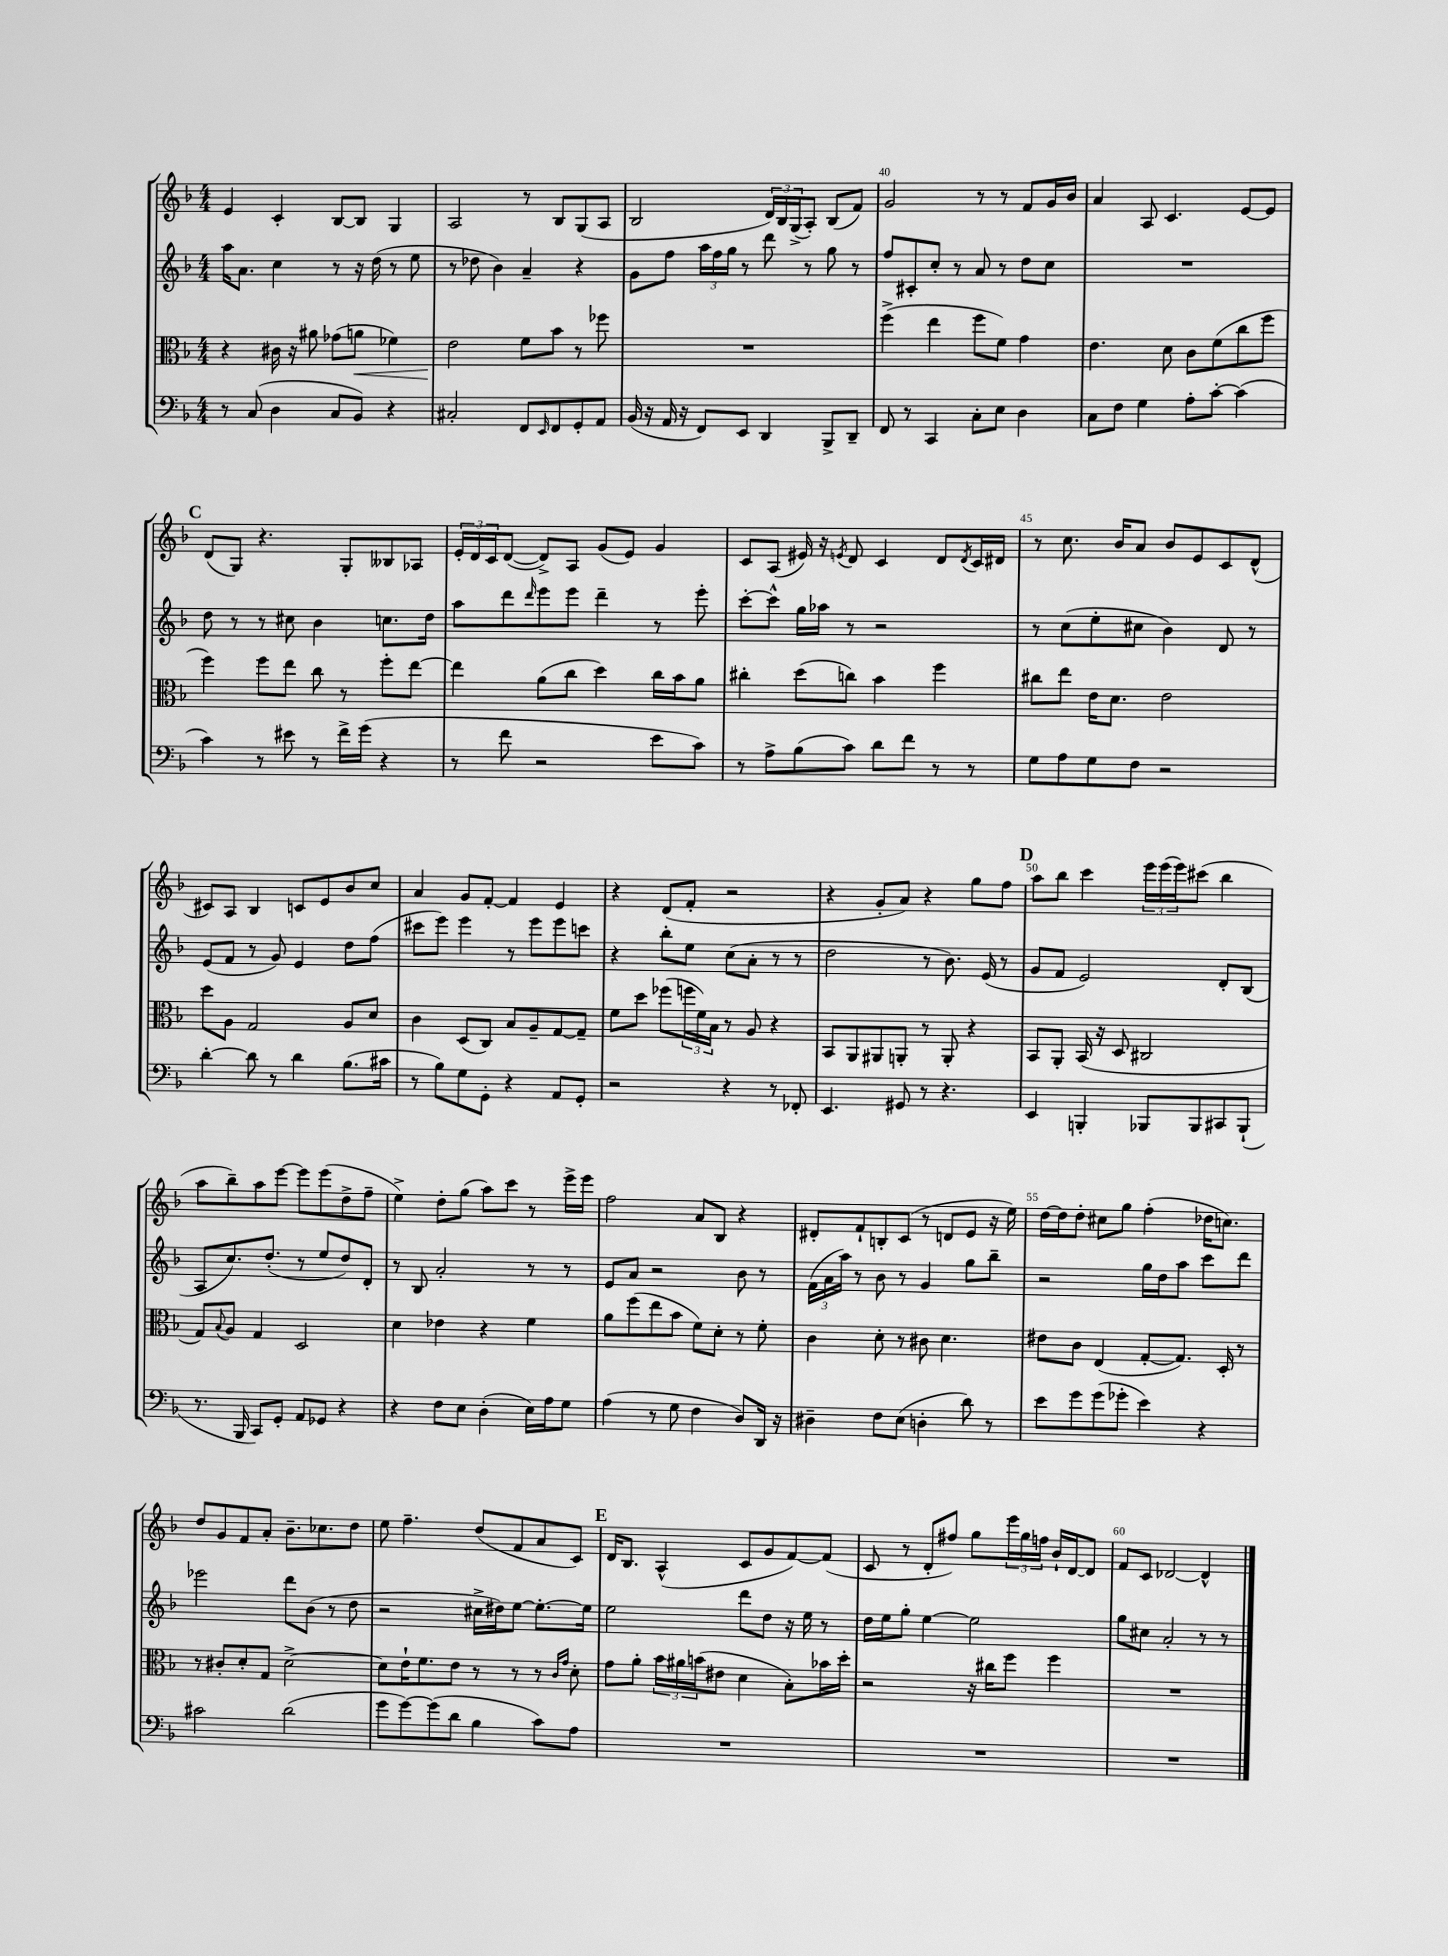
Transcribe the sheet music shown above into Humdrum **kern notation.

**kern	**kern	**kern	**kern
*staff4	*staff3	*staff2	*staff1
*clefF4	*clefC3	*clefG2	*clefG2
*k[b-]	*k[b-]	*k[b-]	*k[b-]
*M4/4	*M4/4	*M4/4	*M4/4
8r	4r	16aa\LK	4e/
.	.	8.a\J	.
(8C/	.	.	.
4D\	16c#\	4cc\	4c'/
.	16r	.	.
.	8a#\	.	.
8C/L	(8g-\L	8r	[8B-/L
8BB-/J)	8a\J	16r	8B-/]J
.	.	(16dd\	.
4r	4f-\)	8r	4G/
.	.	8ee\	.
=	=	=	=
2C#'/	2e\	8r	2A/
.	.	8dd-\	.
.	.	4b-\)	.
8FF/L	8f\L	4a~/	8r
16qqEE/	.	.	.
8FF/	8b-\J	.	8B-/L
8GG'/	8r	4r	(8G/
8AA/J	8ff-\	.	8A/J
=	=	=	=
(16BB-/	1r	8g\L	2B-/
16r	.	.	.
16AA/	.	8ff\J	.
16r	.	.	.
8FF/L)	.	24aa\LL	.
.	.	24ff\	.
.	.	24gg\JJ	.
8EE/J	.	8r	.
4DD/	.	8ddd\	24d/LL)
.	.	.	24B-/
.	.	.	(24G^/J
.	.	8r	8A'/J)
8BBB-^/L	.	8gg\	(8B-/L
8DD~/J	.	8r	8f/J)
=	=	=	=
8FF/	(4ff^\	8ff/L	2g/
8r	.	8c#'/	.
4CC/	4ee\	8cc'/J	.
.	.	8r	.
8C'\L	8ff\L	8a/	8r
8E\J	8f\J)	8r	8r
4D\	4g\	8dd\L	8f/L
.	.	8cc\J	16g/L
.	.	.	16b-/JJ
=	=	=	=
8C\L	4.e\	1r	4a/
8F\J	.	.	.
4G\	.	.	8A/
.	8d\	.	4.c/
8A'\L	8c\L	.	.
[8c'\J	(8f\	.	.
(4c\]	8cc\	.	[8e/L
.	8ff\J	.	8e/]J
=	=	=	=
4c\)	4ff\)	8dd\	(8d/L
.	.	8r	8G/J)
8r	8ff\L	8r	4.r
8e#\	8ee\J	8cc#\	.
8r	8cc\	4b-\	.
16f^\LL	8r	.	8G'/L
(16g\JJ	.	.	.
4r	8ff'\L	8.cc\L	8B--/
.	[8ee\J	.	8A-/J
.	.	16dd\Jk	.
=	=	=	=
8r	4ee\]	8aa\L	24e'/LL
.	.	.	24d/
.	.	.	24c/J
8f\	.	8ddd\	([8d/J
.	.	16qqddd/	.
2r	(8a\L	8eee\	8d^/]L)
.	8cc\J	8eee\J	8A/J
.	4dd\)	4ddd~\	(8g/L
.	.	.	8e/J)
8e\L	16cc\LL	8r	4g/
.	16b-\J	.	.
8c\J)	8a\J	8eee'\	.
=	=	=	=
8r	4cc#'\	[8ccc'\L	8c/L
8A^\L	.	8ccc^^\]J	(8A/J
(8B-\	(8dd\L	16gg\LL	16e#/)
.	.	16aa-\JJ	16r
.	.	.	8qe/
8c\J)	8cc\J)	8r	8d/
8d\L	4b-\	2r	4c/
8f\J	.	.	.
8r	4ff\	.	8d/L
.	.	.	8qd/
8r	.	.	16c/L
.	.	.	16d#/JJ
=	=	=	=
8G\L	8cc#\L	8r	8r
8A\	8ee\J	(8cc\L	8.cc\
8G\	16e\LK	8ee'\	.
.	8.d\J	.	16b-/LK
8F\J	.	8cc#\J	8a/J
2r	2e\	4b-\)	8b-/L
.	.	.	8e/
.	.	8d/	8c/
.	.	8r	(8d^^/J
=	=	=	=
[4d'\	8dd\L	(8e/L	8c#/L)
.	8A\J	8f/J	8A/J
8d\]	2G/	8r	4B-/
8r	.	8g/)	.
4d\	.	4e/	8c/L
.	.	.	8e/
(8.B-\L	8A/L	8dd\L	8b-/
.	8d/J	(8ff\J	8cc/J
16c#\Jk	.	.	.
=	=	=	=
8r	4c\	8ccc#\L	4a/
8B-\L)	.	8eee\J)	.
8G\	(8D/L	4eee\	8g/L
8GG'\J	8C/J)	.	[8f'/J
4r	8B-/L	8r	4f/]
.	8A~/	8eee\L	.
8AA/L	[8G/	8eee\	4e/
8GG'/J	8G~/]J	8ccc\J	.
=	=	=	=
2r	8f\L	4r	4r
.	8dd\J	.	.
.	(8ff-\L	8bb-'\L	(8d/L
.	24ff\L	8ee\J	8f'/J
.	24f\)	.	.
.	24B-\JJ	.	.
4r	8r	(8cc\L	2r
.	8A/	8a'\J	.
8r	4r	8r	.
8FF-'/	.	8r	.
=	=	=	=
4.EE/	8BB-/L	2dd\	4r
.	8AA/	.	.
.	8AA#/	.	8g'/L
8GG#/	8AA'/J	.	8a/J)
8r	8r	8r	4r
4.r	8AA'/	8.b-\)	.
.	4r	.	8gg\L
.	.	(16e/	.
.	.	8r	8ff\J
=	=	=	=
4EE/	8BB-/L	8g/L	8aa\L
.	8AA'/J	8f/J	8bb-\J
4BBB'/	(16BB-/	2e/)	4ccc\
.	16r	.	.
.	8D/	.	.
8BBB-/L	2C#/	.	24eee\LL
.	.	.	(24eee\
.	.	.	24eee\J)
8BBB-/	.	.	(8ccc#\J
8CC#/	.	8d'/L	4bb-\
(8BBB-`/J	.	(8B-/J	.
=	=	=	=
8.r	8G/L)	8A/L	8aa\L
.	8qqB-/	.	.
.	8A/J	8.cc/)	8bb-~\)
16BBB-/	.	.	.
8CC/L)	4G/	.	8aa\
.	.	(8.dd'/J	.
8GG'/J	.	.	[8eee\J
8AA/L	2D/	8r	8eee\]L
8GG-/J	.	8ee/L	(8eee\
4r	.	8dd/)	8dd^\
.	.	8d'/J	8ff~\J
=	=	=	=
4r	4d\	8r	4ee^\)
.	.	8B-/	.
8F\L	4e-\	2a'/	8dd'\L
8E\J	.	.	(8gg\J
(4D'\	4r	.	8aa\L)
.	.	.	8ccc\J
16E\LL)	4f\	8r	8r
16A\J	.	.	.
8G\J	.	8r	16eee^\LL
.	.	.	16eee\JJ
=	=	=	=
(4A\	8a\L	8e/L	2ff\
.	(8ff\	8a/J	.
8r	8ee\	2r	.
8G\	8b-\J	.	.
4F\	8f\L)	.	8a/L
.	8d'\J	.	8B-/J
8D/L)	8r	8b-\	4r
16DD/Jk	8f'\	8r	.
16r	.	.	.
=	=	=	=
4D#~\	4c\	(24f\LL	8d#'/L
.	.	24a\	.
.	.	24aa\JJ)	.
.	.	8r	8f`/
8F\L	8d'\	8b-\	8B'/
(8E\J	8r	8r	(8c/J
4D'\	8c#\	4g/	8r
.	4.d\	.	8d/L
8d\)	.	8gg\L	8e/J
8r	.	8bb-~\J	16r
.	.	.	16ee\)
=	=	=	=
8e\L	8e#\L	2r	[16dd\LL
.	.	.	16dd\]J
8g\	8c\J	.	8dd'\J
(8g\	(4E/	.	8cc#\L
8g-'\J	.	.	8gg\J
4e\)	[8G'/L	16gg\LL	(4ff'\
.	.	16dd\J	.
.	8.G/]J)	8aa\J	.
4r	.	8ccc\L	16dd-\LK
.	16D'/	.	8.cc\J)
.	8r	8ddd\J	.
=	=	=	=
2c#\	8r	2eee-\	8dd/L
.	8c#'/L	.	8g/
.	8d'/	.	8f/
.	8G/J	.	8a'/J
(2d\	[2d^\	8ddd\L	8.b-~\L
.	.	(8b-\J	.
.	.	.	8.cc-\
.	.	8r	.
.	.	8dd\	8dd\J
=	=	=	=
8g\L	8d\]L	2r	8ee\
[8g\)	16e`\K	.	4.ff~\
.	8.f\	.	.
(8g\]	.	.	.
8d\J	8e\J	.	.
4B-\	8r	16cc#^\LL	(8dd/L
.	.	16dd#\J)	.
.	8r	[8ee\J	8f/
8c\L)	8r	8.ee'\_L	8a/
.	16qqc/LL	.	.
.	16qqg/JJ	.	.
8A\J	8d'\	.	8c/J)
.	.	16ee\]Jk	.
=	=	=	=
1r	8g\L	2ee\	16d/LK
.	.	.	8.B-/J
.	8a'\J	.	.
.	24b-\LL	.	(4A^^/
.	24a#\	.	.
.	(24b\J	.	.
.	8e#\J	.	.
.	4d\	8ddd\L	8c/L
.	.	8dd\J	8g/
.	8B-'\L)	16r	[8f/)
.	.	16ee\	.
.	16b-\L	8r	(8f/]J
.	16dd'\JJ	.	.
=	=	=	=
1r	2r	16dd\LL	8c/
.	.	16ee\J	.
.	.	8gg'\J	8r
.	.	[4ee\	8d'/L
.	.	.	8ff#/J)
.	16r	2ee\]	8gg\L
.	16cc#\LK	.	.
.	8ff\J	.	24eee\L
.	.	.	24gg\
.	.	.	24ff\JJ
.	4ff\	.	16b-`/LL
.	.	.	[16d/J
.	.	.	8d/]J
=	=	=	=
1r	1r	8gg\L	8f/L
.	.	8cc#\J	8c/J
.	.	2a'/	[2d-/
.	.	8r	4d-^^/]
.	.	8r	.
==	==	==	==
*-	*-	*-	*-
